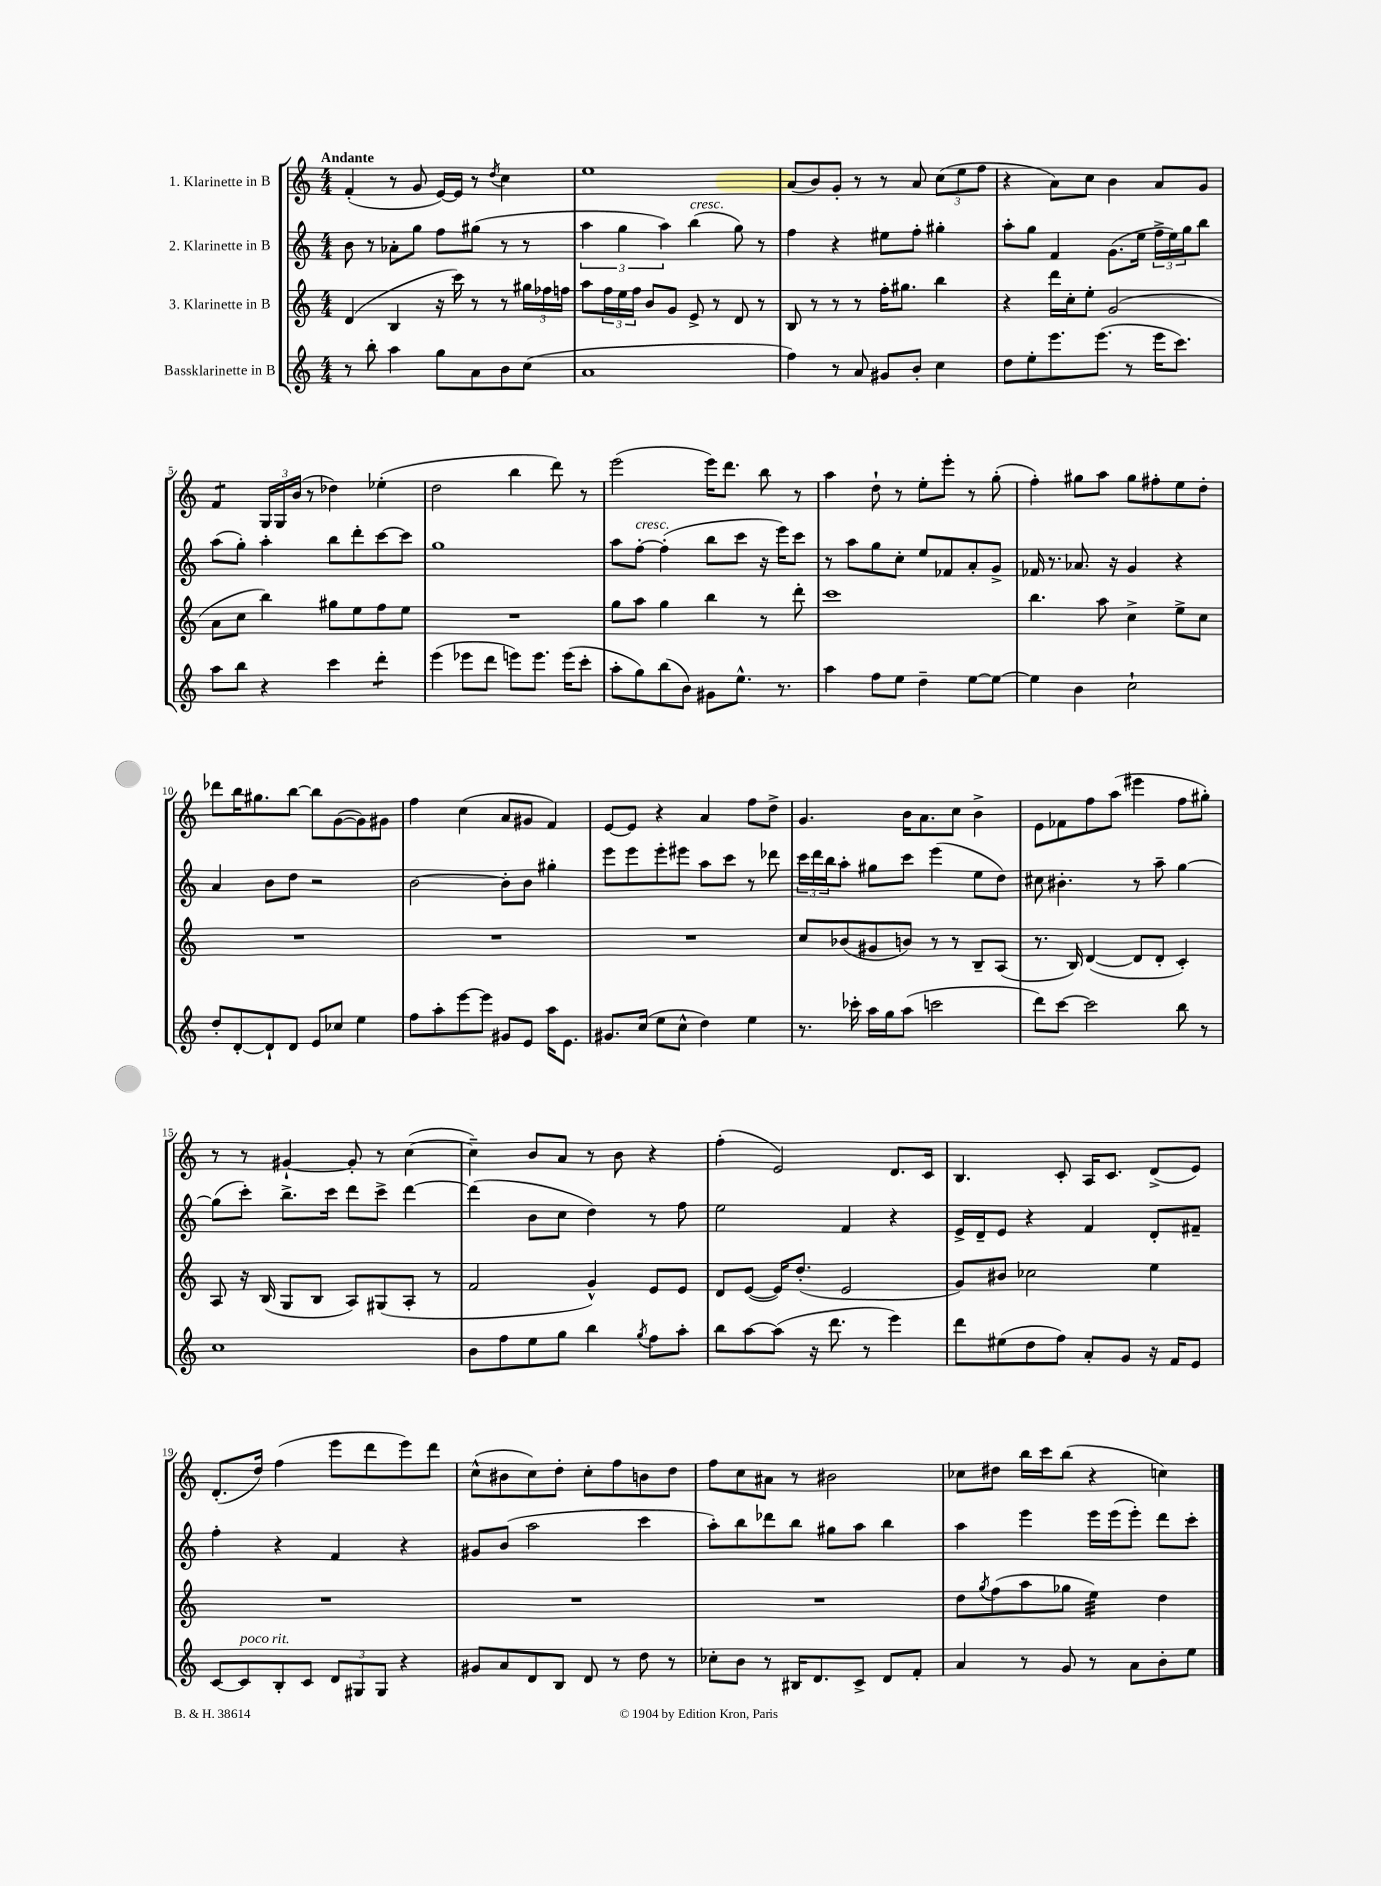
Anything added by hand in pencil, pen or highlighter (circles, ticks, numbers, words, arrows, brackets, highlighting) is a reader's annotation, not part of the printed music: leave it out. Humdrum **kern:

**kern	**kern	**kern	**kern
*staff4	*staff3	*staff2	*staff1
*clefG2	*clefG2	*clefG2	*clefG2
*k[]	*k[]	*k[]	*k[]
*M4/4	*M4/4	*M4/4	*M4/4
8r	(4d	8b	(4f'
8bb'	.	8r	.
4aa	4B	8a-'	8r
.	.	8gg	8g
8gg	16r	8ff	[16e)
.	16ccc)	.	16e]
8a	8r	(8gg#	8r
.	.	.	8qdd
8b	8r	8r	4cc
(8cc	24gg#	8r	.
.	24ff-	.	.
.	24ff	.	.
=	=	=	=
1a	8aa	6aa	1ee
.	24ff	.	.
.	24ee	6gg	.
.	24ff	.	.
.	8b	.	.
.	.	6aa)	.
.	8g	.	.
.	8e^	(4bb	.
.	8r	.	.
.	8d	8gg)	.
.	8r	8r	.
=	=	=	=
4ff)	8B	4ff	(8a
.	8r	.	8b)
8r	8r	4r	8g'
8a	8r	.	8r
8g#	16ff'	8ee#	8r
.	8.gg#	.	.
8b'	.	8ff'	8a
4cc	4bb	4gg#'	(12cc
.	.	.	12ee
.	.	.	12ff
=	=	=	=
8dd	4r	8aa'	4r
8ee'	.	8gg	.
8.eee	16ddd	4f	8a)
.	16cc'	.	.
.	8ee'	.	8cc
(8.eee	.	.	.
.	(2g	(8.g	4b
8r	.	.	.
.	.	16ee	.
16eee	.	24ff^	8a
.	.	24ee)	.
8.ccc)	.	.	.
.	.	24gg	.
.	.	8bb	8g
=	=	=	=
8aa	8a	(8aa	4f
8bb	8cc	8gg')	.
4r	4bb)	4aa'	24G
.	.	.	24G
.	.	.	(24b
.	.	.	8r
4ccc	8gg#	8bb	4dd-)
.	8ee	8ddd'	.
4ddd'	8ff	[8ccc	(4ee-'
.	8ee	8ccc]	.
=	=	=	=
(4eee	1r	1gg	2dd
8eee-	.	.	.
8ddd	.	.	.
8eee)	.	.	4bb
8.eee	.	.	.
.	.	.	8ddd)
(16eee	.	.	.
8ccc'	.	.	8r
=	=	=	=
8aa'	8gg	8aa	(2eee
8gg)	8aa	[8ff'	.
(8bb	4gg	(4ff']	.
8b)	.	.	.
8g#	4bb	8bb	16eee)
.	.	.	8.ddd
8.ee^^	.	8ccc	.
.	8r	16r	8bb
8.r	.	16eee)	.
.	8ddd'	8ccc	8r
=	=	=	=
4aa	1ccc	8r	4aa
.	.	8aa	.
8ff	.	8gg	8dd`
8ee	.	8cc'	8r
4dd~	.	8ee	8ee'
.	.	8f-	8eee'
[8ee	.	8a'	8r
8ee_	.	8g^	(8gg'
=	=	=	=
4ee]	4.bb	16f-	4ff')
.	.	8.r	.
4b	.	8.a-	8gg#
.	8aa	.	8aa
.	.	16r	.
2cc`	4cc^	4g	8gg#
.	.	.	8ff#'
.	8ee^	4r	8ee
.	8cc	.	8dd'
=	=	=	=
8dd'	1r	4a	8ddd-
[8d'	.	.	16bb
.	.	.	8.gg#
8d`]	.	8b	.
8d	.	8dd	[8bb
8e	.	2r	8bb]
8cc-	.	.	([8g
4ee	.	.	8g])
.	.	.	8g#
=	=	=	=
8ff	1r	[2b	4ff
8aa'	.	.	.
[8eee	.	.	(4cc
8eee]	.	.	.
8g#	.	8b']	8a
8e	.	8b	8g#
16aa	.	4gg#'	4f)
8.e	.	.	.
=	=	=	=
8.g#	1r	8eee	[8e
.	.	8eee	8e]
(16cc	.	.	.
8ee	.	8eee'	4r
8cc^^	.	8eee#	.
4dd)	.	8aa	4a
.	.	8ccc	.
4ee	.	8r	8ff
.	.	8ddd-	8dd^
=	=	=	=
8.r	8cc	24ccc	4.g
.	.	24ddd	.
.	.	24bb	.
.	(8b-	8aa'	.
16ccc-'	.	.	.
16aa	8g#	8gg#	.
16gg	.	.	.
(8aa	8b)	8ccc	16b
.	.	.	8.a
2ccc	8r	(4eee	.
.	8r	.	8cc
.	8B~	8ee	4b^
.	(8A	8dd)	.
=	=	=	=
8ddd)	8.r	8cc#	8e
[8ccc	.	4.b#'	8f-
.	16B)	.	.
2ccc]	([4d	.	8ff
.	.	.	(8aa
.	8d]	8r	4eee#
.	8d'	8aa~	.
8bb	4c')	[4gg	8ff
8r	.	.	8gg#')
=	=	=	=
1cc	8A	(8gg]	8r
.	16r	8ccc')	8r
.	(16B	.	.
.	8G	8.bb^	[4g#`
.	8B	.	.
.	.	16ccc	.
.	8A)	8ddd	8g#']
.	(8G#	8ccc^	8r
.	8A'	[4ddd	([4cc
.	8r	.	.
=	=	=	=
8b	2f	(4ddd]	4cc~])
8ff	.	.	.
8ee	.	8b	8b
8gg	.	8cc	8a
4bb	4g^^)	4dd)	8r
.	.	.	8b
8qgg	.	.	.
8ff	8e	8r	4r
8aa'	8e	8ff	.
=	=	=	=
8bb	8d	2ee	(4ff'
[8aa	([8e	.	.
(8aa]	16e])	.	2e)
.	(8.dd'	.	.
16r	.	.	.
8.ddd	.	.	.
.	2e	4f	.
8r	.	.	.
4eee)	.	4r	8.d
.	.	.	16c
=	=	=	=
8ddd	8g)	16e^	4.B
.	.	16d~	.
(8ee#	8b#	8e	.
8dd	2cc-	4r	.
8ff)	.	.	8c'
8a'	.	4f	16A
.	.	.	8.c
8g	.	.	.
16r	4ee	8d'	(8d^
16f	.	.	.
8e	.	8f#~	8e)
=	=	=	=
[8c	1r	4ff'	(8.d'
8c]	.	.	.
.	.	.	16dd)
8B'	.	4r	(4ff
8c	.	.	.
12d	.	4f	8eee
12G#	.	.	.
.	.	.	8ddd
12G#	.	.	.
4r	.	4r	8eee)
.	.	.	8ddd
=	=	=	=
8g#	1r	8g#	(8cc^^
8a	.	(8b	8b#
8d	.	2aa	8cc)
8B	.	.	8dd'
8d	.	.	8cc'
8r	.	.	8ff
8dd	.	4ccc	8b
8r	.	.	8dd
=	=	=	=
8cc-'	1r	8aa')	8ff
8b	.	8bb	8cc
8r	.	8ddd-	8a#
16B#	.	8bb	8r
8.d	.	.	.
.	.	8gg#	2b#
8c^	.	8aa	.
8d	.	4bb	.
8f'	.	.	.
=	=	=	=
4a	8dd	4aa	8cc-
.	8qgg	.	.
.	(8ff	.	8dd#
8r	8aa	4eee	16bb
.	.	.	16ccc
8g	8gg-	.	(8bb
8r	4ee)	16eee	4r
.	.	(16eee	.
8a	.	8eee')	.
8b'	4dd	8ddd	4cc)
8ee	.	8ccc'	.
==	==	==	==
*-	*-	*-	*-
